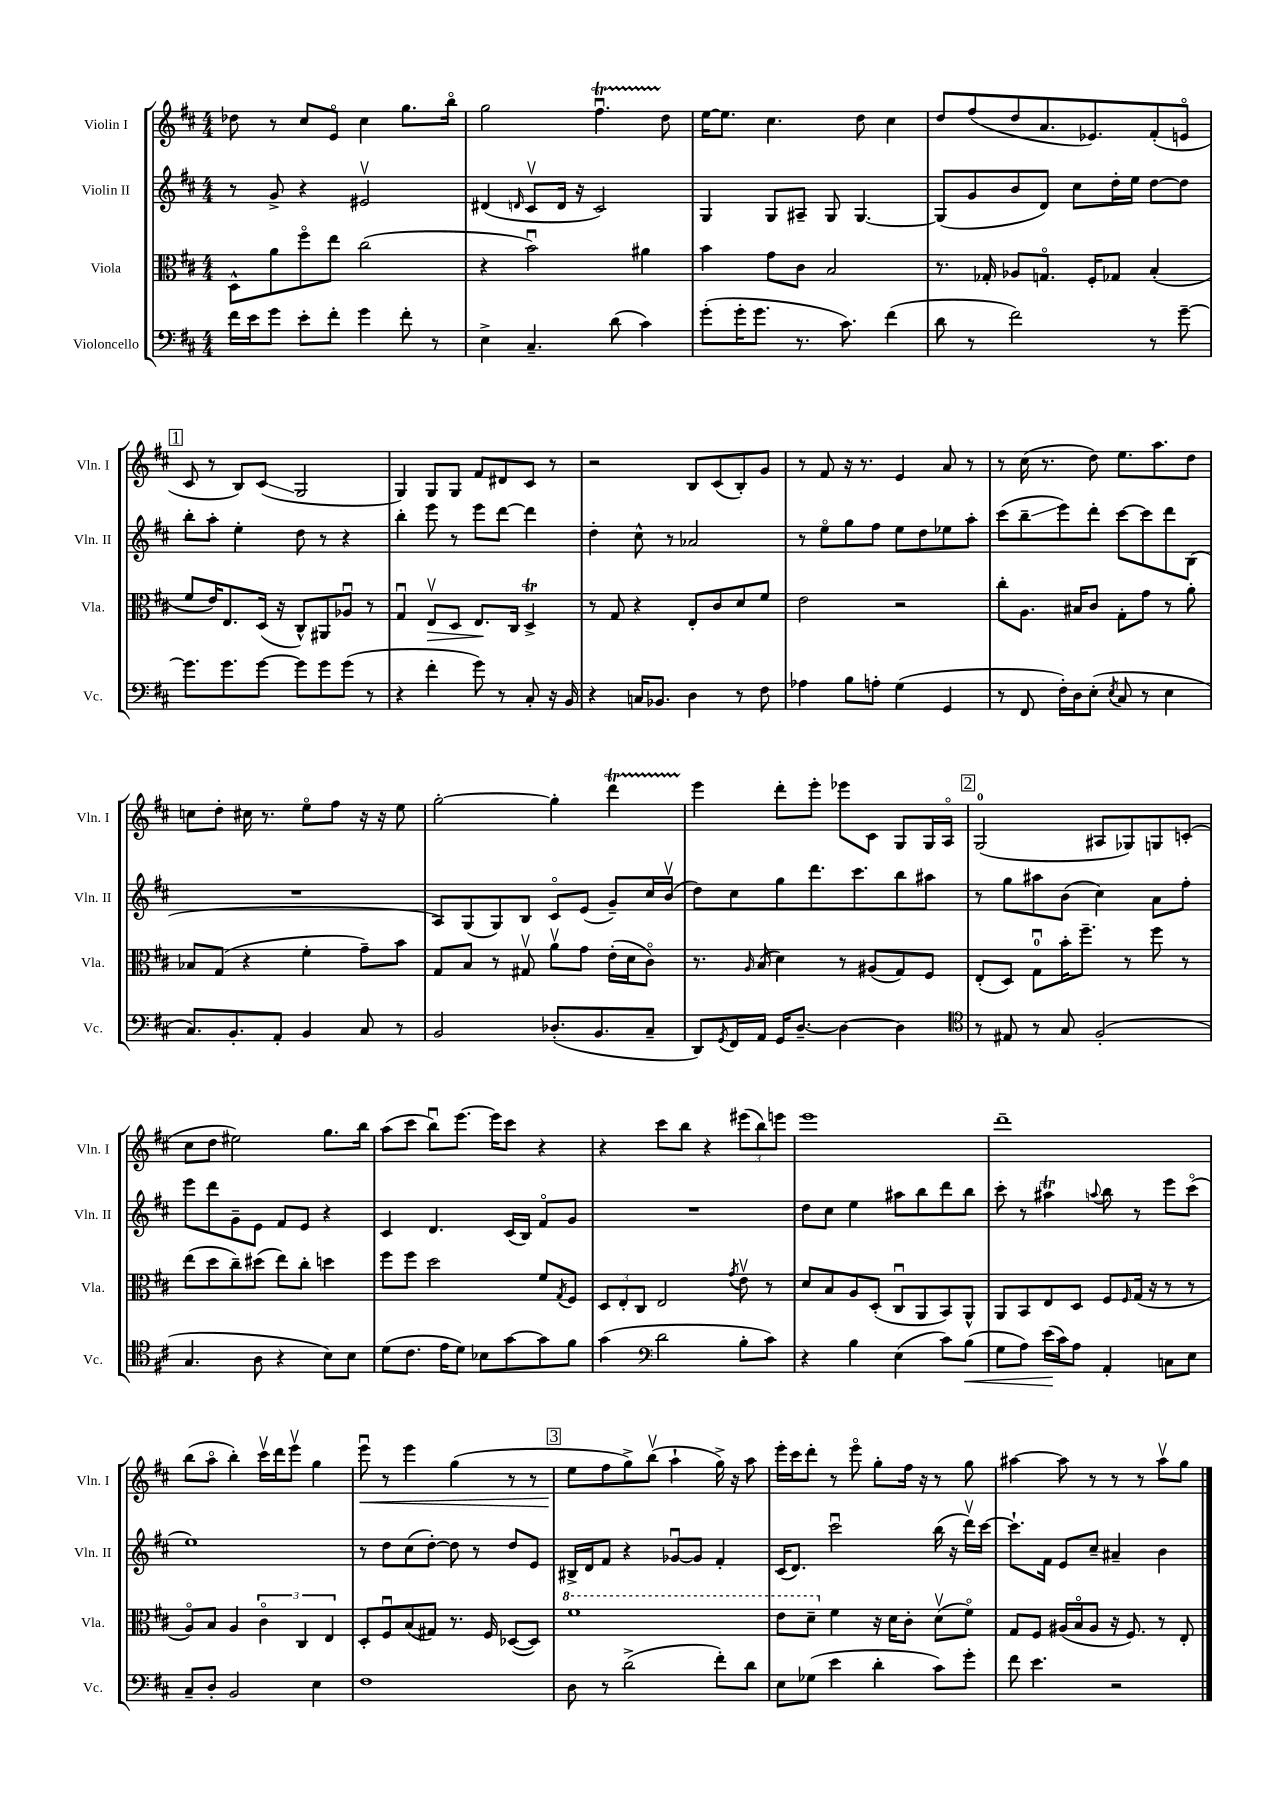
<<
\new StaffGroup <<
\new Staff = "s0" \with { instrumentName = "Violin I" shortInstrumentName = "Vln. I" } {
    \clef treble \key d \major \numericTimeSignature \time 4/4
    des''8 r8 cis''8 e'8\flageolet cis''4 g''8. b''16\flageolet |
    g''2 fis''4.\downbow\startTrillSpan d''8\stopTrillSpan |
    e''16~ e''8. cis''4. d''8 cis''4 |
    d''8 fis''8( d''8 a'8. ees'8.) fis'8-.( e'8\flageolet |
    \mark \markup { \box "1" } cis'8 r8 b8) cis'8\glissando( g2 |
    g4) g8 g8 fis'8 dis'8 cis'8 r8 |
    r2 b8 cis'8( b8-.) g'8 |
    r8 fis'8 r16 r8. e'4 a'8 r8 |
    r8 cis''16( r8. d''8) e''8. a''8. d''8 |
    c''8 d''8-. cis''16 r8. e''8\flageolet fis''8 r16 r16 e''8 |
    g''2~-. g''4-. d'''4\startTrillSpan |
    e'''4\stopTrillSpan d'''8-. e'''8-. ees'''8 cis'8 g8 g16 a16\flageolet |
    \mark \markup { \box "2" } g2-0( ais8 ges8) g8 c'8-.( |
    cis''8 d''8 eis''2) g''8. b''16 |
    a''8( cis'''8 b''8\downbow) e'''8.~ e'''16 cis'''8 r4 |
    r4 cis'''8 b''8 r4 \tuplet 3/2 { eis'''8( b''8) e'''8 } |
    e'''1 |
    d'''1-- |
    b''8( a''8\flageolet b''4-.) cis'''16\upbow d'''16 e'''8\upbow g''4 |
    e'''8\downbow\< r8 e'''4 g''4( r8 r8 |
    \mark \markup { \box "3" } e''8\! fis''8 g''8->) b''8\upbow( a''4-! g''16->) r16 a''8 |
    e'''16-. cis'''16 d'''8-. r8 e'''8\flageolet g''8-. fis''16 r16 r8 g''8 |
    ais''4~ ais''8 r8 r8 r8 ais''8\upbow g''8 \bar "|." |
}
\new Staff = "s1" \with { instrumentName = "Violin II" shortInstrumentName = "Vln. II" } {
    \clef treble \key d \major \numericTimeSignature \time 4/4
    r8 g'8-> r4 eis'2\upbow |
    dis'4( \grace { d'16 } cis'8\upbow d'16 r16 cis'2) |
    g4 g8 ais8-- g8 g4.~ |
    g8( g'8 b'8 d'8) cis''8 d''16-. e''16 d''8~ d''8 |
    \mark \markup { \box "1" } b''8-. a''8-. e''4-. d''8 r8 r4 |
    b''4-. e'''8 r8 e'''8 d'''8~ d'''4 |
    d''4-. cis''8-^ r8 aes'2 |
    r8 e''8\flageolet g''8 fis''8 e''8 d''8 ees''8 a''8-. |
    cis'''8( b''8--\glissando e'''8) d'''8-. cis'''8~ cis'''8 d'''8 b8( |
    R1 |
    a8) g8( g8) b8 cis'8\flageolet e'8( g'8--) cis''16 b'16\upbow( |
    d''8) cis''8 g''8 d'''8. cis'''8. b''8 ais''8 |
    \mark \markup { \box "2" } r8 g''8 ais''8 b'8( cis''4) a'8 fis''8-. |
    e'''8 d'''8 g'8-- e'8 fis'8 e'8 r4 |
    cis'4 d'4. cis'16( b16) fis'8\flageolet g'8 |
    R1 |
    d''8 cis''8 e''4 ais''8 b''8 d'''8 b''8 |
    cis'''8-. r8 ais''4\trill \appoggiatura { a''8 } b''8 r8 e'''8 cis'''8\flageolet( |
    e''1) |
    r8 d''8 cis''8( d''8~-.) d''8 r8 d''8 e'8 |
    \mark \markup { \box "3" } bis16-> d'16 fis'8 r4 ges'8~\downbow ges'8 fis'4-. |
    cis'16( d'8.) cis'''2\downbow b''16( r16 d'''16\upbow) cis'''16~ |
    cis'''8.-! fis'16 e'8 cis''8-- ais'4-- b'4 \bar "|." |
}
\new Staff = "s2" \with { instrumentName = "Viola" shortInstrumentName = "Vla." } {
    \clef alto \key d \major \numericTimeSignature \time 4/4
    d8-^ a'8 fis''8\flageolet e''8 cis''2( |
    r4 b'2\downbow) ais'4 |
    b'4 g'8 cis'8 b2 |
    r8. ges16-. aes8 g8.\flageolet fis16-. ges8 b4-.( |
    \mark \markup { \box "1" } fis'8 e'16) e8. d16( r16 cis8-^) ais,8 aes8\downbow r8 |
    g4\downbow e8\upbow\> d8 e8.\! cis16 d4->\trill |
    r8 g8 r4 e8-. cis'8 d'8 fis'8 |
    e'2 r2 |
    cis''8-. a8. bis16 cis'8 g8-. g'8 r8 a'8-. |
    bes8 g8( r4 fis'4-. g'8--) b'8 |
    g8 b8 r8 gis8\upbow a'8\upbow g'8 e'16-.( d'16 cis'8\flageolet) |
    r8. \grace { a16 } b16( d'4) r8 ais8( g8) fis8 |
    \mark \markup { \box "2" } e8-.( d8) g8-0\downbow b'16-. fis''8.-- r8 fis''8 r8 |
    e''8( d''8 cis''8--) dis''8( e''8) cis''8-. d''4 |
    fis''8 fis''8 d''2 fis'8 \acciaccatura { g8 } fis8 |
    \tuplet 3/2 { d8 e8-. cis8 } e2 \acciaccatura { g'8 } e'8\upbow r8 |
    d'8 b8 a8 d8-.( cis8\downbow a,8 b,8) a,8-^ |
    a,8 b,8 e8 d8 fis8 \grace { fis16 } g16( r16 r8 r8 |
    a8\flageolet) b8 a4 \tuplet 3/2 { cis'4\flageolet cis4 e4 } |
    d8-. fis8\downbow b8( gis8) r8. fis16 des8~( des8) |
    \mark \markup { \box "3" } \ottava #1 fis''1 |
    e''8 d''8-- \ottava #0 fis'4 r16 d'16 cis'8-. d'8\upbow( fis'8\flageolet) |
    g8 fis8 ais16( b16\flageolet ais8 r16 fis8.) r8 e8-. \bar "|." |
}
\new Staff = "s3" \with { instrumentName = "Violoncello" shortInstrumentName = "Vc." } {
    \clef bass \key d \major \numericTimeSignature \time 4/4
    fis'16 e'16 g'8 e'8-. fis'8-. g'4 fis'8-. r8 |
    e4-> cis4.-- d'8( cis'4) |
    g'8-.( g'16-. g'8. r8. cis'8.) fis'4( |
    d'8 r8 fis'2) r8 g'8~-- |
    \mark \markup { \box "1" } g'8. g'8. g'8~ g'8 g'8 g'8( r8 |
    r4 fis'4-. g'8) r8 cis8-. r16 b,16 |
    r4 c16 bes,8. d4 r8 fis8 |
    aes4 b8 a8-. g4( g,4 |
    r8 fis,8 fis16-.) d16 e8-.( \acciaccatura { e8 } cis8 r8 e4 |
    cis8.) b,8.-. a,8-. b,4 cis8 r8 |
    b,2 des8.-.( b,8. cis8-- |
    d,8) \acciaccatura { g,8 } fis,16 a,16 g,16 d8.~-- d4~ d4 |
    \mark \markup { \box "2" } \clef tenor r8 eis8 r8 g8 fis2-.( |
    g4. a8 r4 b8) b8 |
    d'8( cis'8. e'16 d'8) bes8 g'8~ g'8 fis'8 |
    g'4( \clef bass d'2 b8-. cis'8) |
    r4 b4 e4( cis'8) b8\<( |
    g8 a8) e'16\!( cis'16) a8 a,4-. c8 e8 |
    cis8-- d8-. b,2 e4 |
    fis1 |
    \mark \markup { \box "3" } d8 r8 d'2->( fis'8-.) d'8 |
    e8 ges8( e'4 d'4-. cis'8) g'8-. |
    fis'8 e'4. r2 \bar "|." |
}
>>
>>
\layout { \context { \Score \remove "Bar_number_engraver" } }
